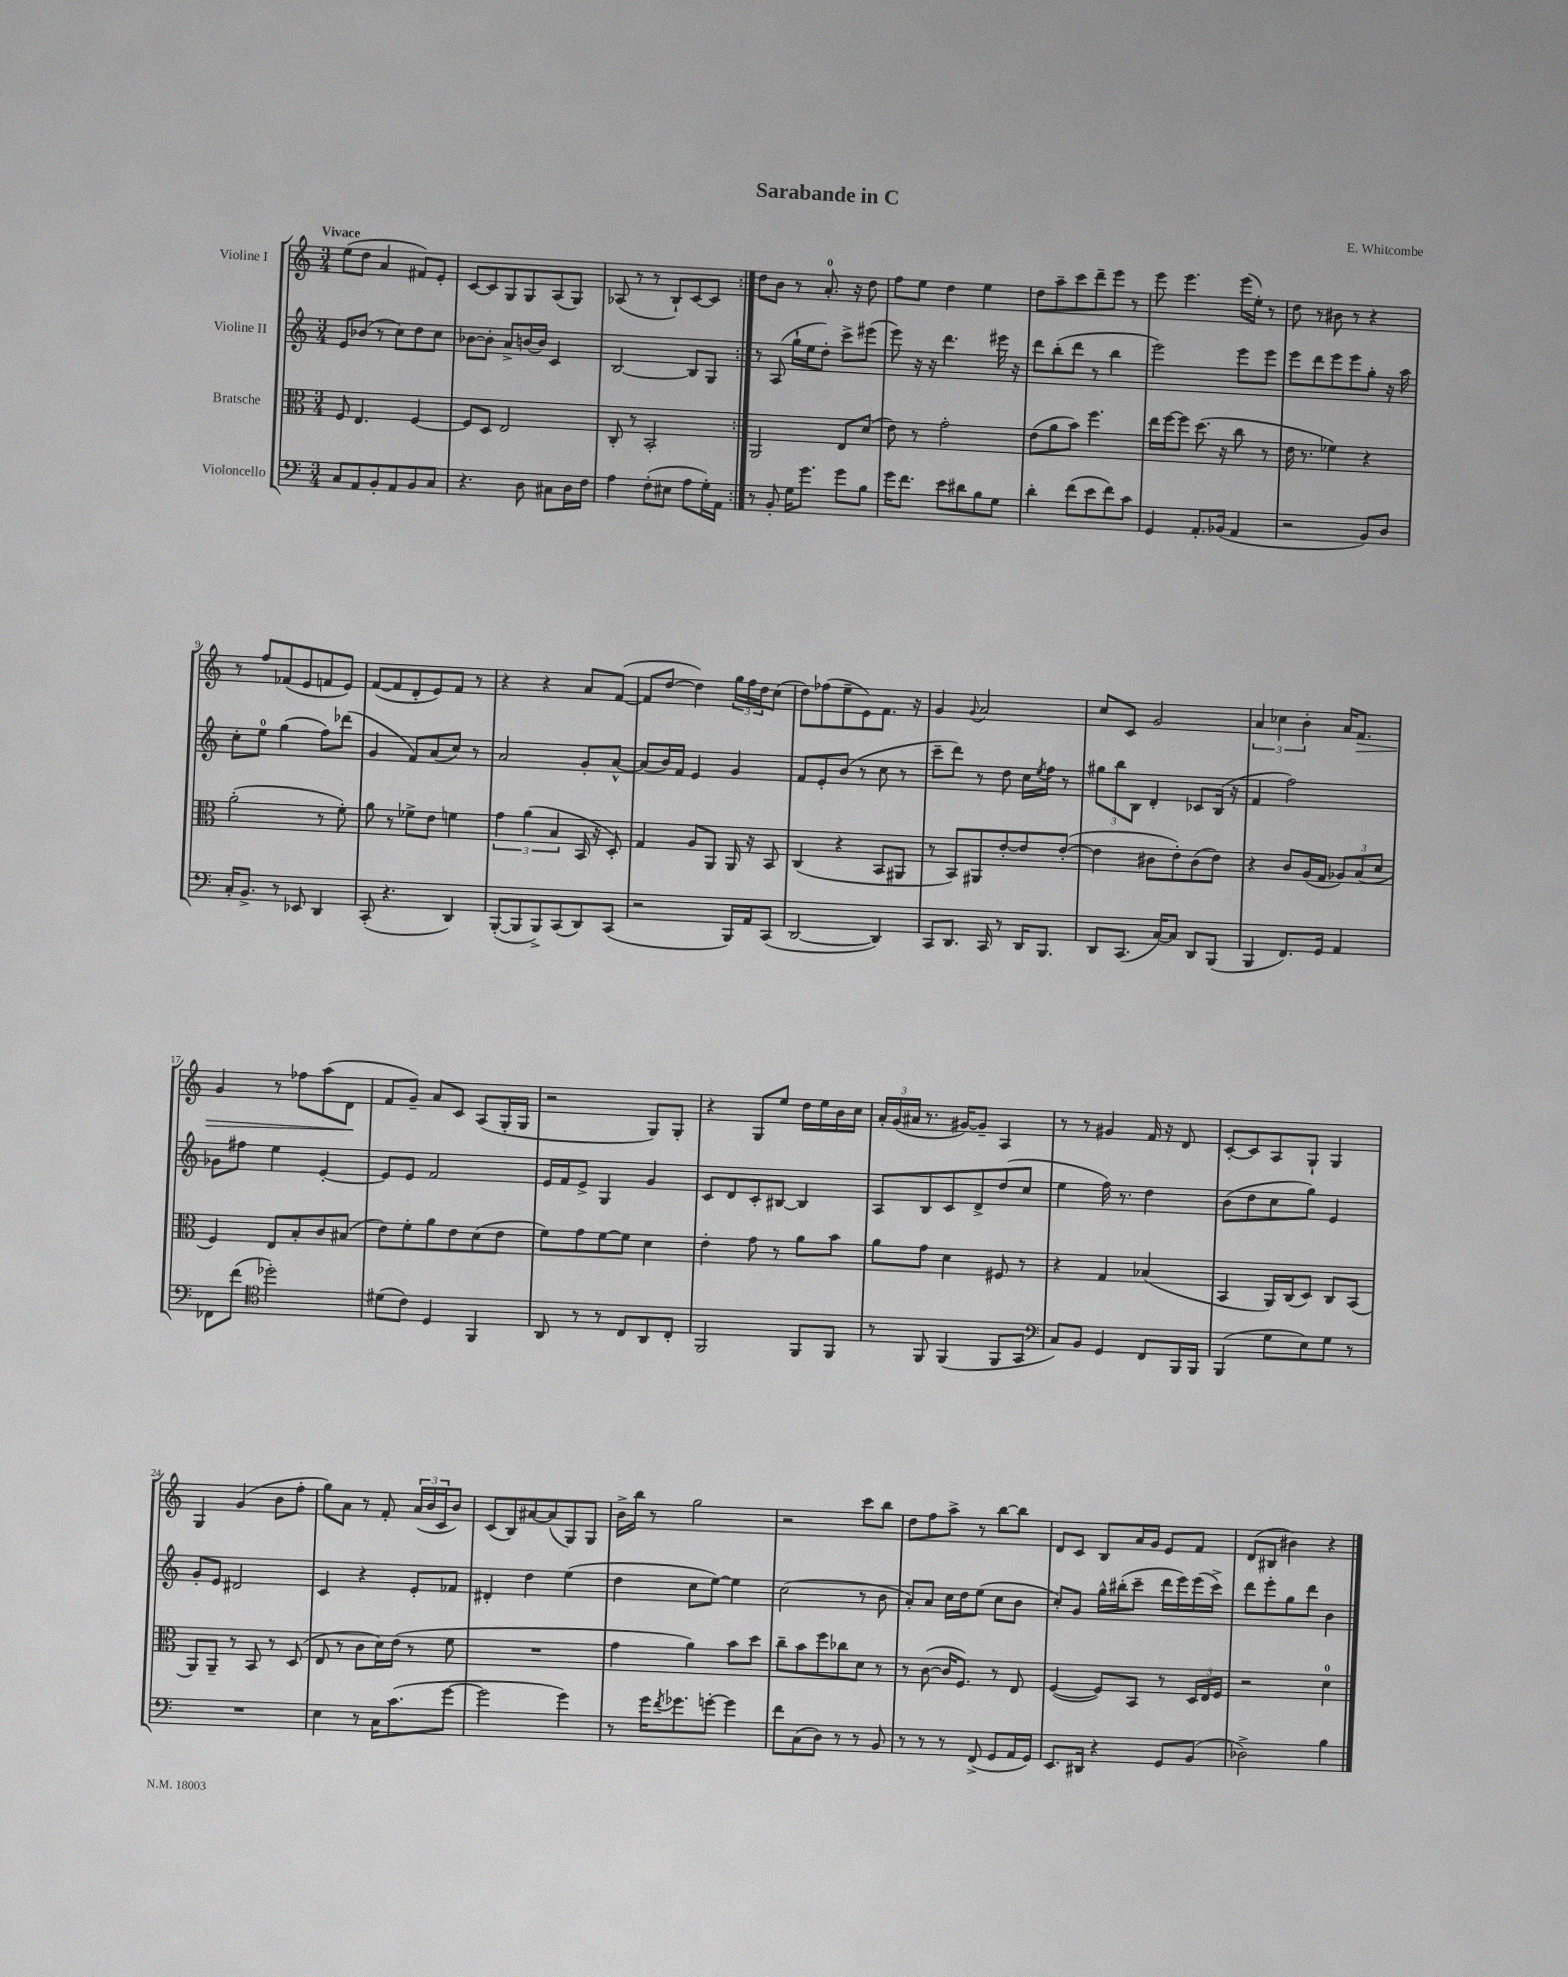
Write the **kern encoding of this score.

**kern	**kern	**kern	**kern
*staff4	*staff3	*staff2	*staff1
*clefF4	*clefC3	*clefG2	*clefG2
*k[]	*k[]	*k[]	*k[]
*M3/4	*M3/4	*M3/4	*M3/4
8C	8F	8e	(8ee
8AA	4.E	(8b-	8dd
8BB'	.	8r	4a
8AA	.	8cc)	.
8BB	[4F	8dd	8f#)
8C	.	8cc	8e'
=	=	=	=
4.r	8F]	[8b-	[8c
.	8D	8b-']	8c]
.	2E	8a^	8G
8D	.	[16b	8G
.	.	16b]	.
8C#	.	4c	(8A
16D	.	.	8G)
16F	.	.	.
=	=	=	=
4A	8C'	[2B	(8A-
.	8r	.	8r
(8F'	2BB'	.	8r
8E#	.	.	8B`)
8A	.	8B]	[8c
16G')	.	8G	8c]
16AA	.	.	.
=:|!	=:|!	=:|!	=:|!
8r	2AA	8r	8dd
8BB'	.	(8A	8b
16G	.	16gg`	8r
8.g	.	16ee	.
.	.	8dd')	8.a'
8g	8E	8ccc^	.
.	.	.	16r
8B	(8d	(8eee#	8dd
=	=	=	=
16g	8e)	8eee)	8ff
8.f	.	.	.
.	8r	16r	8ee
.	.	16r	.
8e	2g'	4.ddd	4dd
8d#	.	.	.
8B	.	.	4ee
8G	.	16eee#	.
.	.	16r	.
=	=	=	=
4d'	(8e	8ddd	8dd
.	8a	(8bb'	8aa~
(8f	8b)	8ddd	8ccc
8e	4.ff	8r	8ddd~
8f)	.	4bb	8eee
8c	.	.	8r
=	=	=	=
4GG	16ee	2eee)	8eee
.	[16ff	.	.
.	8ff]	.	4.eee
8.AA'	(8.dd	.	.
(16BB-	16r	.	.
4AA	8cc	8eee	(16eee
.	.	.	16ee')
.	8r	8eee	8r
=	=	=	=
2r	16e	8eee	8dd
.	8.r	.	.
.	.	8ddd	8r
.	4f-)	8eee	8b#
.	.	8eee	8r
8BB)	4r	8gg'	4r
8D	.	16r	.
.	.	16aa	.
=	=	=	=
16C'	(2a'	8cc'	8r
8.BB^	.	.	.
.	.	8ee	8ff
8r	.	(4gg	(8f-
8EE-	.	.	8e
4DD	8r	8ff)	8f
.	8f')	(8ddd-	8e)
=	=	=	=
(8CC'	8a	4g	([8f
4.r	8r	.	8f]
.	8f-^	8f)	8d'
.	8e	(8a	8e)
4DD)	4f	8cc)	8f
.	.	8r	8r
=	=	=	=
([8BBB'	6g	2a	4r
8BBB]	.	.	.
.	(6a	.	.
8BBB^)	.	.	4r
.	6B	.	.
(8CC	.	.	.
8DD)	16BB	8g'	8a
.	16r	.	.
(8CC	8D')	[8a^^	([8f
=	=	=	=
2r	4G	(8a]	8f]
.	.	16b)	[8dd
.	.	16f	.
.	8A	4e	4dd])
.	8AA	.	.
16BBB)	16AA	4g	24gg
.	.	.	24ff
16AA	16r	.	.
.	.	.	24dd
(8CC	8BB	.	(8cc
=	=	=	=
[2DD	(4C	8f	8dd)
.	.	8e'	(8ff-
.	4r	(8b	8ee~
.	.	8r	8e)
4DD])	8BB	8cc	8.f
.	8AA#	8r	.
.	.	.	16r
=	=	=	=
8CC	8r	8ccc~	4g
8.DD	8BB)	8ddd)	.
.	.	.	8qqg
.	8AA#	8r	2a
16CC	.	.	.
8r	[8e'	8dd	.
16DD	8e]	16cc	.
.	.	8qee	.
8.BBB	.	16ff	.
.	([8e'	8r	.
=	=	=	=
8DD	4e]	12gg#	8cc
.	.	12bb	.
(8.CC	.	.	8c
.	.	12B	.
.	8c#	4d'	2g
[16C)	.	.	.
8C]	8e')	.	.
8DD	(8c#	8c-	.
(8BBB	8e)	(16B	.
.	.	16r	.
=	=	=	=
4BBB	4r	4f	6a
.	.	.	6cc-
8.FF)	8c	2ff)	.
.	.	.	6b'
.	(16A	.	.
16GG	16G	.	.
4AA	12A-)	.	16a
.	.	.	8.f
.	(12B	.	.
.	12d	.	.
=	=	=	=
8FF-	4F)	8g-	4g
(8f	.	8ff#	.
*clefC4	*	*	*
2dd-')	8E	4ee	8r
.	8B'	.	8ff-
.	8c	[4e'	(8aa
.	(8B#	.	8d
=	=	=	=
(8d#	8e)	8e]	8f
8c)	8f'	8e	8g~)
4D	8a	2f	8a
.	8e	.	8c
4FF	(8d	.	(8A
.	8e	.	16G'
.	.	.	16G
=	=	=	=
8AA	8f)	16e	2r
.	.	16f	.
8r	8g	8e^	.
8r	[8f	4G	.
8C	8f]	.	.
8AA	4d	4g	8G)
8C'	.	.	8G'
=	=	=	=
2FF	4e'	8c	4r
.	.	8d	.
.	8g	8c'	8G
.	8r	[8B#	8ee
8FF	8a	4B#]	16dd
.	.	.	16ee
8FF	8b	.	16b
.	.	.	16cc
=	=	=	=
8r	8a	8A	24a'
.	.	.	(24g
.	.	.	24a#
8FF	8g	8B	8.r
(4FF	4d	8c	.
.	.	.	[16g#)
.	.	8d^	8g#~]
8FF	8F#	(8dd	4A
8GG	8r	8cc	.
=	=	=	=
*clefF4	*	*	*
8C)	4r	4ee	8r
8BB	.	.	8r
4GG	4G	16ff)	4g#
.	.	8.r	.
8FF	(4B-	4dd	16f
.	.	.	16r
16BBB	.	.	8d
16BBB	.	.	.
=	=	=	=
(4BBB	4BB	(8b	[8c'
.	.	8dd	8c]
8G	16AA)	8cc	8A
.	(16C	.	.
8E)	8D)	8gg)	8G`
8G	8C	4e	4G
8r	(8BB	.	.
=	=	=	=
2.r	8AA)	8g'	4G
.	8AA~	8e	.
.	8r	2d#	(4g
.	8BB	.	.
.	8r	.	8b
.	(8D	.	8ff'
=	=	=	=
4E	8E	4c	8gg)
.	8r	.	8a
8r	8c	4r	8r
16C	16d)	.	8f'
(8.c	(16e	.	.
.	8r	8e'	(24a
.	.	.	24b
.	.	.	24c
[8g	8f	8f-	8b)
=	=	=	=
2g]	2.r	4d#'	(8c
.	.	.	8B)
.	.	4dd	[8a#
.	.	.	(8a#]
4g)	.	(4ee	8G)
.	.	.	8G
=	=	=	=
8r	4g	4dd	16b^
.	.	.	16bb
16g	.	.	8r
8qf	.	.	.
8.g-	.	.	.
.	4a)	8cc	2gg
[8g'	.	[8ee)	.
4g]	8b	4ee]	.
.	8dd	.	.
=	=	=	=
8f	8cc~	(2cc	2r
(8C	8b	.	.
8D)	8ff	.	.
8r	8cc-	.	.
8r	8d	8r	8ccc
8BB	8r	8b	8bb
=	=	=	=
8r	8r	8a')	8dd
8r	([8c	8a	8ff
8r	16c]	16cc	8aa^
.	8.F)	16dd	.
(8FF^	.	(8ee	8r
8GG	8r	8cc	[8bb
16AA	8E	8b	8bb]
16GG)	.	.	.
=	=	=	=
8.EE	([4F	8cc')	8d
.	.	8g	8c
16DD#	.	.	.
4r	8F])	16gg^^	8B
.	.	(16bb#'	.
.	8BB	8ccc~	16a
.	.	.	16g
8GG	8r	16ddd	8e
.	.	16eee)	.
(8BB	24D	(16eee	8f
.	24E	.	.
.	.	16ccc^)	.
.	24F	.	.
=	=	=	=
2D-^)	2r	8ddd	(8d
.	.	8eee'	8B#
.	.	8gg	4b#)
.	.	8ddd	.
4B	4d	4b	4r
==	==	==	==
*-	*-	*-	*-
